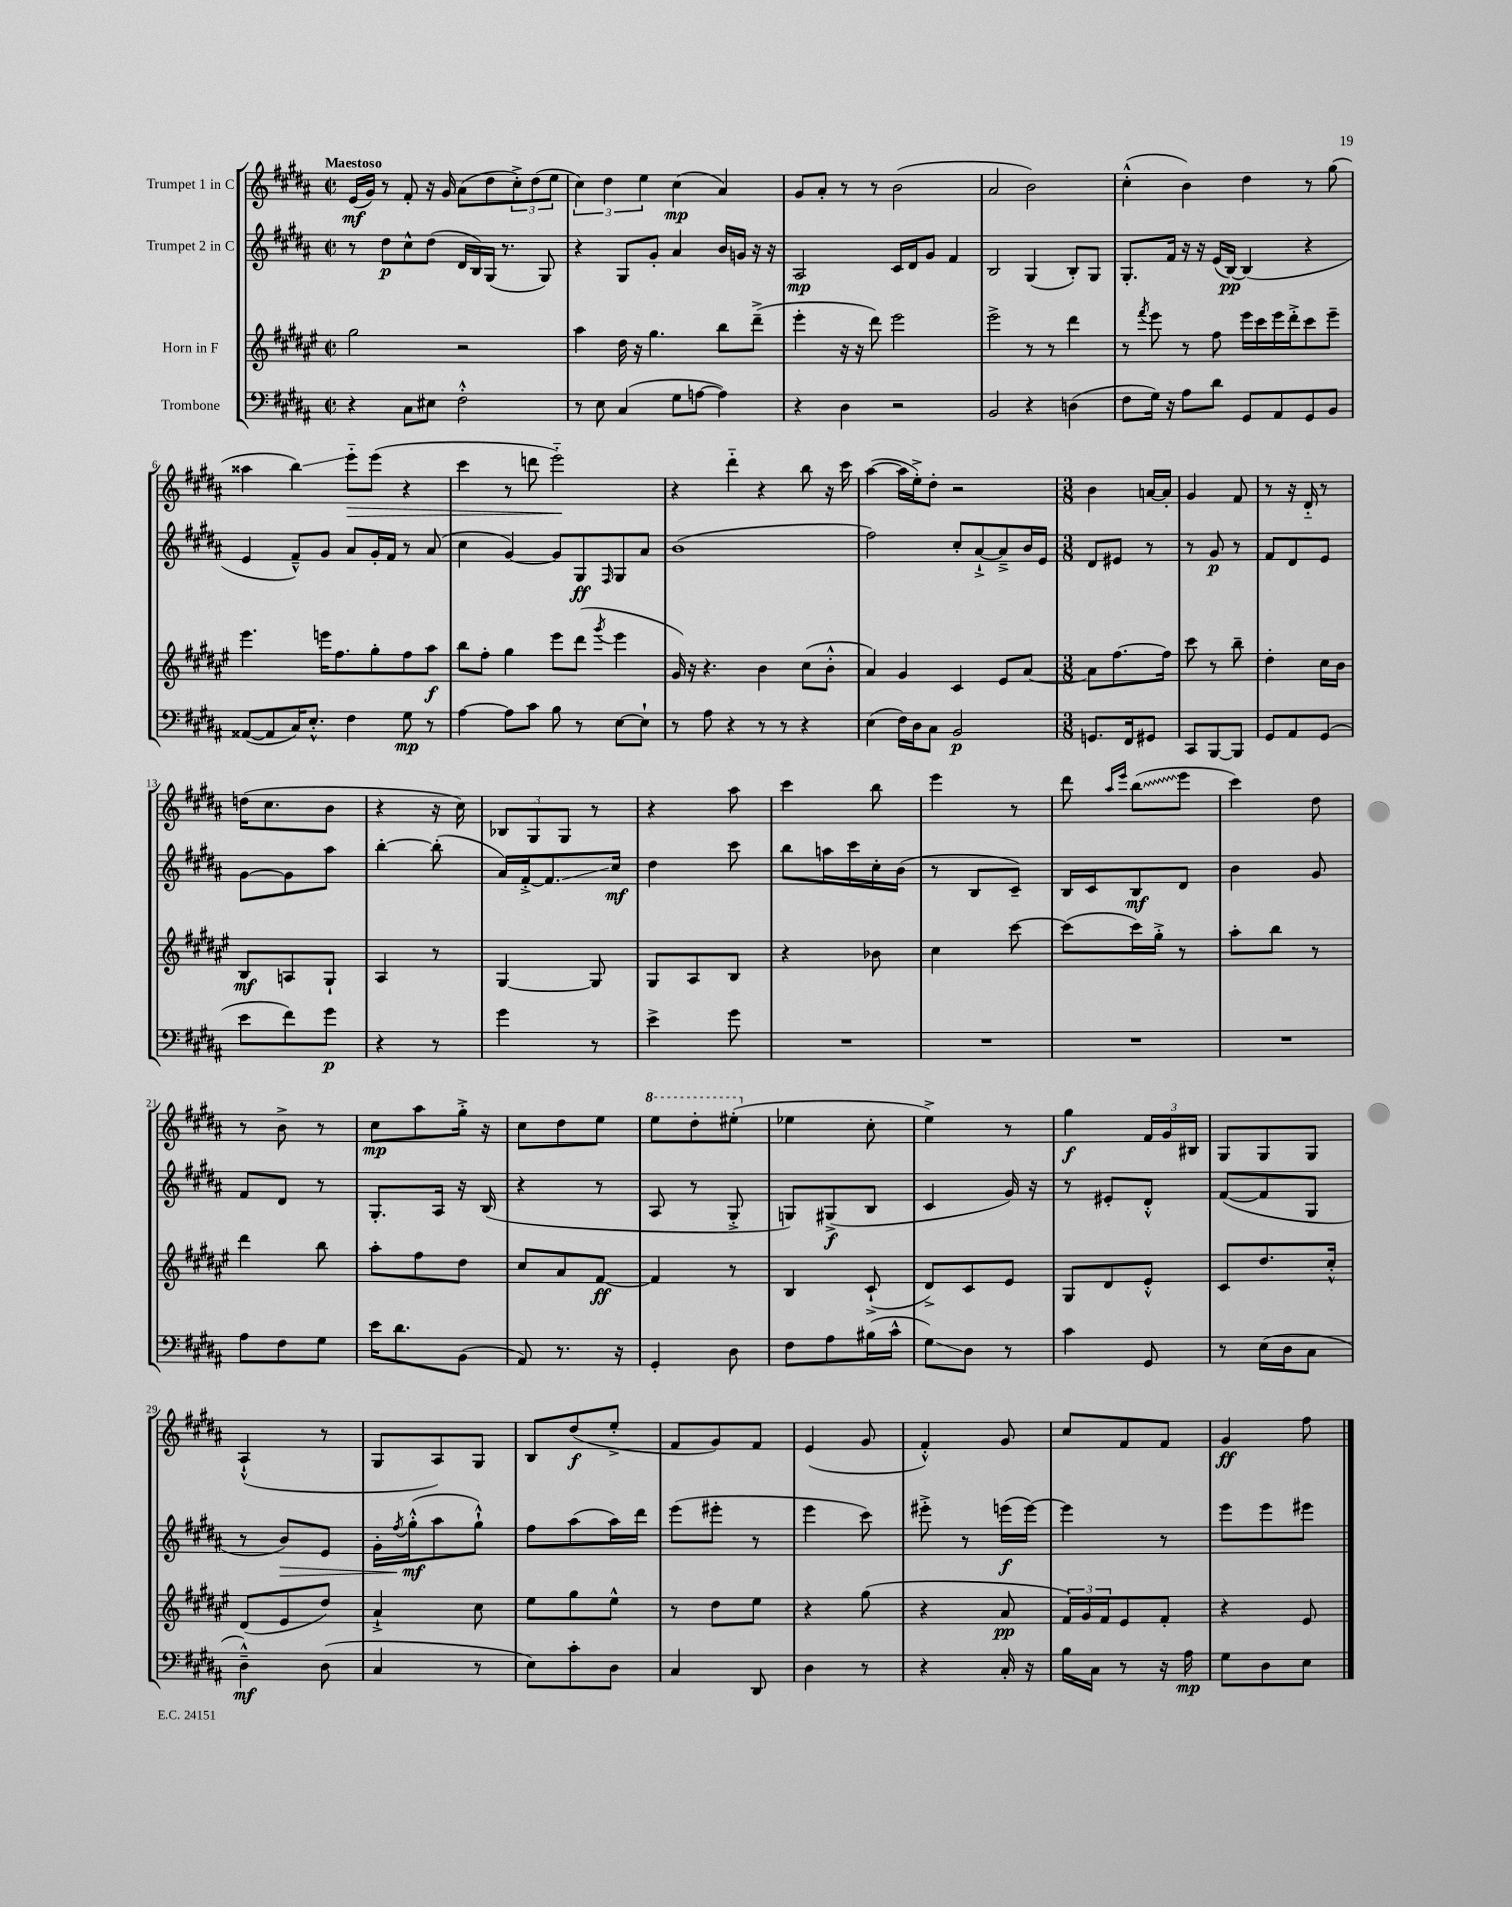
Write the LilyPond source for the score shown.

<<
\new StaffGroup <<
\new Staff = "s0" \with { instrumentName = "Trumpet 1 in C" } {
    \clef treble \key b \major \defaultTimeSignature \time 2/2 \tempo "Maestoso"
    e'16\mf( gis'16) r8 fis'8-. r16 gis'16 ais'8( dis''8 \tuplet 3/2 { cis''8-.->) dis''8( e''8 } |
    \tuplet 3/2 { cis''4) dis''4 e''4 } cis''4\mp( ais'4) |
    gis'8 ais'8-. r8 r8 b'2( |
    ais'2 b'2) |
    cis''4-.-^( b'4) dis''4 r8 gis''8( |
    aisis''4 b''4\glissando) e'''8-_\> e'''8( r4 |
    cis'''4 r8 d'''8 e'''2-_\!) |
    r4 dis'''4-_ r4 b''8 r16 cis'''16 |
    ais''4~( ais''16 e''16-.->) dis''8-. r2 |
    \numericTimeSignature \time 3/8 b'4 a'16~ a'16-. |
    gis'4 fis'8 |
    r8 r16 dis'16-_ r8 |
    d''16( cis''8. b'8 |
    r4 r16 cis''16) |
    \tuplet 3/2 { bes8 gis8 gis8 } r8 |
    r4 ais''8 |
    cis'''4 b''8 |
    e'''4 r8 |
    dis'''8 \grace { ais''16 e'''16 } \once \override Glissando.style = #'zigzag b''8\glissando( e'''8 |
    cis'''4) dis''8 |
    r8 b'8-> r8 |
    cis''8\mp ais''8 gis''16-.-> r16 |
    cis''8 dis''8 e''8 |
    \ottava #1 e'''8 dis'''8-. eis'''8-.( \ottava #0 |
    ees''4 cis''8-. |
    e''4->) r8 |
    gis''4\f \tuplet 3/2 { fis'16 gis'16 bis16 } |
    gis8 gis8 gis8 |
    ais4-!-^( r8 |
    gis8 ais8) gis8 |
    b8 dis''8\f( e''8-.-> |
    fis'8 gis'8) fis'8 |
    e'4( gis'8 |
    fis'4-.-^) gis'8 |
    cis''8 fis'8 fis'8 |
    gis'4\ff fis''8 \bar "|." |
}
\new Staff = "s1" \with { instrumentName = "Trumpet 2 in C" } {
    \clef treble \key b \major \defaultTimeSignature \time 2/2
    r8 dis''8\p cis''8-^ dis''8( dis'16 b16) gis16( r8. gis8) |
    r4 gis8 gis'8-. ais'4 b'16 g'16 r16 r16 |
    ais2\mp cis'16 dis'16 gis'8 fis'4 |
    b2 gis4( b8-.) gis8 |
    gis8.-. fis'16 r16 r16 e'16( b16~\pp) b4( r4 |
    e'4 fis'8---^) gis'8 ais'8 gis'16-. fis'16 r8 ais'8( |
    cis''4 gis'4~) gis'8 gis8\ff \grace { fis16 } gis8 ais'8 |
    b'1( |
    fis''2) cis''8-. ais'8~-!-> ais'8---> b'16 e'16 |
    \numericTimeSignature \time 3/8 dis'8 eis'8 r8 |
    r8 gis'8\p r8 |
    fis'8 dis'8 e'8 |
    gis'8~ gis'8 ais''8 |
    b''4~-. b''8-.( |
    ais'16) fis'16~-.-> fis'8.\glissando cis''16\mf |
    dis''4 cis'''8 |
    b''8 a''16 cis'''16 cis''16-. b'16( |
    r8 b8 cis'8--) |
    b16 cis'16 b8\mf dis'8 |
    b'4 gis'8 |
    fis'8 dis'8 r8 |
    gis8.-. ais16 r16 b16( |
    r4 r8 |
    ais8 r8 gis8-.-> |
    g8) gis8->\f( b8 |
    cis'4 gis'16) r16 |
    r8 eis'8-. dis'8-.-^ |
    fis'8~( fis'8 gis8 |
    r8 b'8\>) e'8 |
    gis'16-. \acciaccatura { fis''8 } gis''16-.-^\mf\!( ais''8 gis''8-!-^) |
    fis''8 ais''8( ais''16) dis'''16 |
    e'''8( eis'''8-. r8 |
    e'''4 cis'''8) |
    eis'''8-.-> r8 e'''16\f( e'''16~) |
    e'''4 r8 |
    e'''8 e'''8 eis'''8 \bar "|." |
}
\new Staff = "s2" \with { instrumentName = "Horn in F" } {
    \clef treble \key fis \major \defaultTimeSignature \time 2/2
    gis''2 r2 |
    ais''4 dis''16 r16 gis''4. b''8 dis'''8--->( |
    eis'''4-. r16 r16 dis'''8) eis'''2 |
    eis'''2-> r8 r8 dis'''4 |
    r8 \acciaccatura { fis'''8 } eis'''8 r8 fis''8 eis'''16 cis'''16 eis'''16 dis'''16-.-> cis'''8 eis'''8-- |
    eis'''4. e'''16 fis''8. gis''8-. fis''8 ais''8\f |
    b''8 fis''8-. gis''4 eis'''8 dis'''8( \acciaccatura { gis'''8 } eis'''4 |
    gis'16) r16 r4. b'4 cis''8( b'8-.-^ |
    ais'4) gis'4 cis'4 eis'8 ais'8~ |
    \numericTimeSignature \time 3/8 ais'8 fis''8.~ fis''16 |
    cis'''8 r8 b''8-- |
    dis''4-. cis''16 b'16 |
    b8\mf a8 gis8-! |
    ais4 r8 |
    gis4~ gis8 |
    gis8 ais8 b8 |
    r4 bes'8 |
    cis''4 cis'''8~ |
    cis'''8( cis'''16) gis''16-.-> r8 |
    ais''8-. b''8 r8 |
    dis'''4 b''8 |
    ais''8-. fis''8 dis''8 |
    cis''8 ais'8 fis'8~\ff |
    fis'4 r8 |
    b4 cis'8-!->( |
    dis'8->) cis'8 eis'8 |
    gis8 dis'8 eis'8-.-^ |
    cis'8 dis''8. cis''16-.-^ |
    dis'8( eis'8 dis''8) |
    ais'4-!-> cis''8 |
    eis''8 gis''8 eis''8-^ |
    r8 dis''8 eis''8 |
    r4 gis''8( |
    r4 ais'8\pp |
    \tuplet 3/2 { fis'16) gis'16 fis'16 } eis'8 fis'8-. |
    r4 eis'8 \bar "|." |
}
\new Staff = "s3" \with { instrumentName = "Trombone" } {
    \clef bass \key b \major \defaultTimeSignature \time 2/2
    r4 cis8 eis8 fis2-.-^ |
    r8 e8 cis4( gis8 a8~ a4) |
    r4 dis4 r2 |
    b,2 r4 d4( |
    fis8 gis16) r16 ais8 dis'8 gis,8 ais,8 gis,8 b,8 |
    aisis,8~( aisis,8 cis16) e8.-.-^ fis4 gis8\mp r8 |
    ais4~ ais8 cis'8 b8 r8 e8~ e8-! |
    r8 ais8 r4 r8 r8 r4 |
    e4( fis16) dis16 cis8 b,2\p |
    \numericTimeSignature \time 3/8 g,8. fis,16 gis,8 |
    cis,8 b,,8~ b,,8 |
    gis,8 ais,8 gis,8( |
    e'8 fis'8) gis'8\p |
    r4 r8 |
    gis'4 r8 |
    e'4-> gis'8 |
    R4. |
    R4. |
    R4. |
    R4. |
    ais8 fis8 gis8 |
    e'16 dis'8. b,8( |
    ais,8) r8. r16 |
    gis,4-. dis8 |
    fis8 ais8 bis16( cis'16-^ |
    gis8\glissando) dis8 r8 |
    cis'4 gis,8 |
    r8 e16( dis16 cis8 |
    dis4---^\mf) dis8( |
    cis4 r8 |
    e8) cis'8-. dis8 |
    cis4 dis,8 |
    dis4 r8 |
    r4 cis16-. r16 |
    b16 cis16 r8 r16 ais16\mp |
    gis8 dis8 e8 \bar "|." |
}
>>
>>
